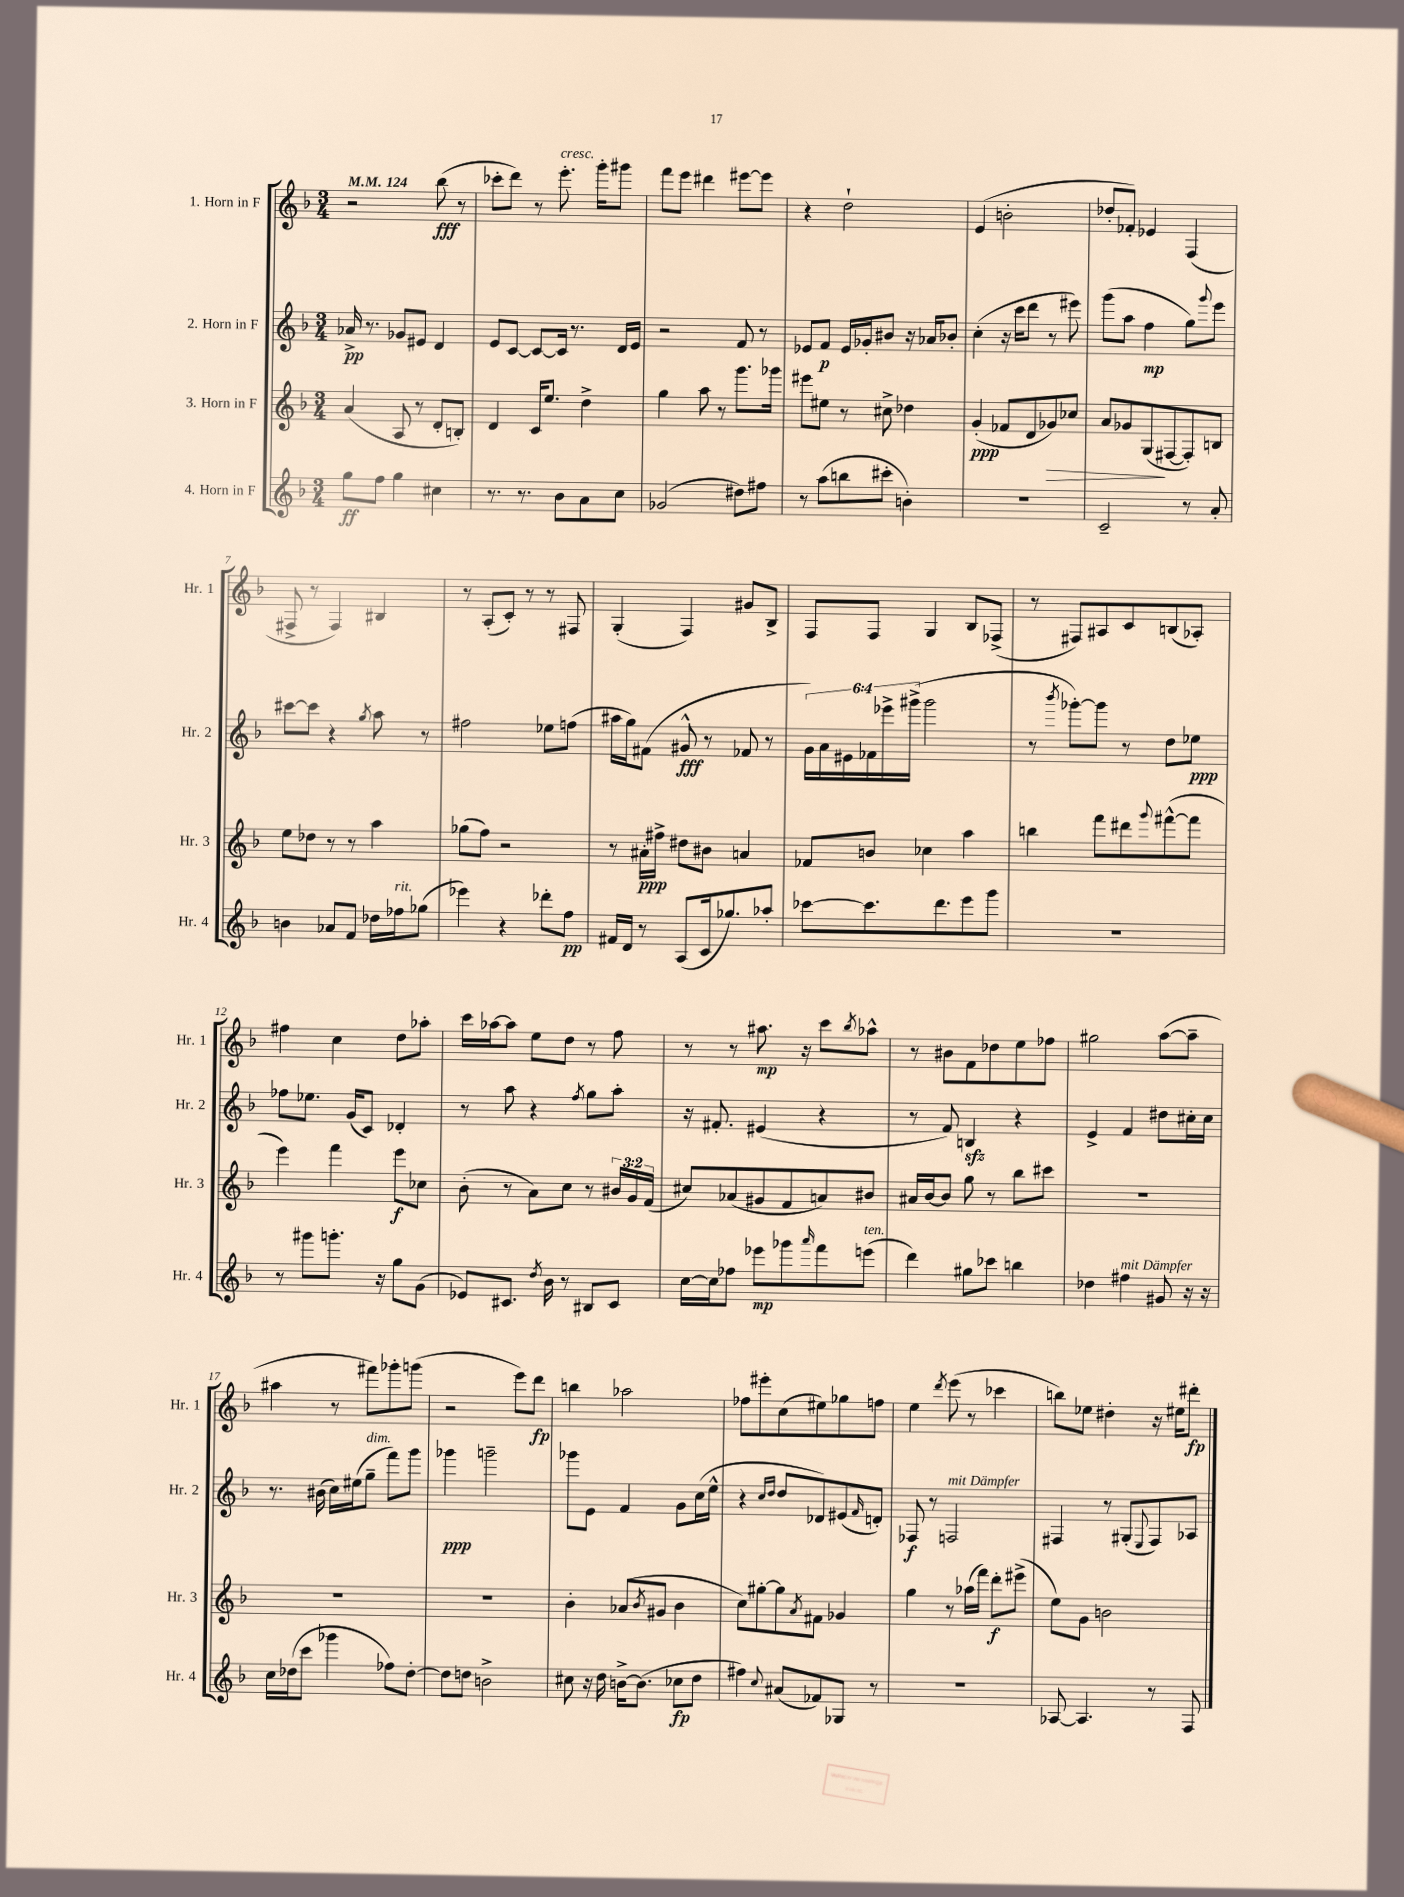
<<
\new StaffGroup <<
\new Staff = "s0" \with { instrumentName = "1. Horn in F" shortInstrumentName = "Hr. 1" } {
    \clef treble \key f \major \numericTimeSignature \time 3/4 \tempo 4 = 124
    r2 bes''8\fff( r8 |
    ces'''8-. d'''8) r8 e'''8.-.^\markup { \italic "cresc." } g'''16-. gis'''8 |
    f'''8 e'''8 dis'''4 eis'''8~ eis'''8 |
    r4 d''2-! |
    e'4( b'2-. |
    des''8-. fes'8-.) ees'4 f4( |
    fis8-> r8 fis4) bis4 |
    r8 a8-.( c'8-.) r8 r8 fis8 |
    g4-.( f4) gis'8 bes8-> |
    f8 f8 g4 bes8 fes8->( |
    r8 fis8) ais8 c'8 b8( aes8-.) |
    fis''4 c''4 d''8 aes''8-. |
    c'''16 aes''16~ aes''8 e''8 d''8 r8 f''8 |
    r8 r8 ais''8.\mp r16 c'''8 \acciaccatura { bes''8 } aes''8-^ |
    r8 bis'8 f'8 des''8 e''8 fes''8 |
    gis''2 a''8~( a''8-- |
    ais''4 r8 fis'''8) ges'''8-. g'''8( |
    r2 e'''8) d'''8\fp |
    b''4 aes''2 |
    fes''8 eis'''8-. c''8( eis''8) ges''8 f''8 |
    e''4 \acciaccatura { d'''8 } e'''8( r8 ces'''4 |
    b''8) ees''8 dis''4-. r16 eis''16 dis'''8-.\fp \bar "|." |
}
\new Staff = "s1" \with { instrumentName = "2. Horn in F" shortInstrumentName = "Hr. 2" } {
    \clef treble \key f \major \numericTimeSignature \time 3/4 \override Staff.TupletNumber.text = #tuplet-number::calc-fraction-text
    aes'16->\pp r8. ges'8 eis'8 d'4 |
    e'8 c'8~ c'8~ c'16 r8. d'16 e'16 |
    r2 f'8 r8 |
    ees'8 f'8\p ees'16 ges'16-. bis'8 r16 aes'16 bes'8-. |
    c''4-.( r16 c'''16 d'''8 r8 eis'''8) |
    g'''8( a''8 f''4\mp g''8) \appoggiatura { g'''8 } e'''8 |
    cis'''8~ cis'''8 r4 \acciaccatura { g''8 } a''8 r8 |
    fis''2 ees''8 f''8( |
    ais''16 g''16) fis'8( gis'8-^\fff r8 fes'8 r8 |
    \tuplet 6/4 { g'16) a'16 eis'16 fes'16 ees'''16-> gis'''16->( } gis'''2 |
    r8 \acciaccatura { bes'''8 } ges'''8~-.) ges'''8 r8 d''8 ees''8\ppp |
    fes''8 ees''8. g'16( c'8) des'4-. |
    r8 a''8 r4 \acciaccatura { f''8 } g''8 a''8-. |
    r16 fis'8.-. eis'4( r4 |
    r8 f'8) b4\sfz r4 |
    e'4-> f'4 dis''8 cis''16-. cis''16 |
    r8. bis'16( c''16) eis''16( g''8--^\markup { \italic "dim." } f'''8) g'''8 |
    ges'''4\ppp g'''2-- |
    ges'''8 e'8 f'4 g'8 c''16( e''16-^ |
    r4 \grace { c''16 d''16 } d''8 des'8) eis'8( \grace { f'16 } d'8-.) |
    fes8\f r8 f2^\markup { \italic "mit Dämpfer" } |
    fis4 r8 gis8-.( \appoggiatura { e8 } fis8) aes8 \bar "|." |
}
\new Staff = "s2" \with { instrumentName = "3. Horn in F" shortInstrumentName = "Hr. 3" } {
    \clef treble \key f \major \numericTimeSignature \time 3/4 \override Staff.TupletNumber.text = #tuplet-number::calc-fraction-text
    a'4( a8 r8 d'8-. b8-.) |
    d'4 c'16 e''8. d''4-> |
    g''4 a''8 r8 g'''8. ges'''16 |
    eis'''8 eis''8 r8 cis''8-> des''4 |
    g'4-.\ppp( fes'8 d'8 ges'8\>) ces''8 |
    a'8 ges'8 g8\!( fis8~ fis8-.) b8 |
    e''8 des''8 r8 r8 a''4 |
    ges''8( f''8) r2 |
    r8 ais'16-.\ppp fis''16-> dis''8 bis'8 a'4 |
    fes'8 b'8 ces''4 a''4 |
    b''4 f'''8 dis'''8 \appoggiatura { g'''8 } fis'''8~-^( fis'''8 |
    e'''4) f'''4 e'''8\f ces''8 |
    bes'8-.( r8 a'8) c''8 r8 \tuplet 3/2 { bis'16 g'16 f'16( } |
    cis''8) aes'8( gis'8 f'8 a'8) bis'8 |
    ais'16 bes'16~ bes'8 g''8 r8 bes''8 cis'''8 |
    R2. |
    R2. |
    R2. |
    bes'4-. aes'8( \acciaccatura { bes'8 } gis'8 bes'4 |
    c''8) gis''8~-. gis''8 \acciaccatura { a'8 } fis'8 ges'4 |
    g''4 r8 aes''16( f'''16) d'''8-.\f eis'''8->( |
    e''8) g'8 b'2 \bar "|." |
}
\new Staff = "s3" \with { instrumentName = "4. Horn in F" shortInstrumentName = "Hr. 4" } {
    \clef treble \key f \major \numericTimeSignature \time 3/4
    g''8\ff f''8 g''4 cis''4 |
    r8. r8. bes'8 a'8 c''8 |
    ges'2( dis''8) fis''8 |
    r8 a''8( b''8 cis'''8-. b'4-.) |
    R2. |
    c'2-- r8 a'8-. |
    b'4 aes'8 f'8 des''16 fes''16^\markup { \italic "rit." } ges''8( |
    ees'''4) r4 des'''8-. f''8\pp |
    fis'16 d'16 r8 a8( c'16 ges''8.) aes''8-. |
    ces'''8~ ces'''8. d'''8. e'''8 g'''8 |
    R2. |
    r8 gis'''8 g'''8.-. r16 g''8 g'8( |
    ees'8) cis'8. \acciaccatura { d''8 } bes'16 r8 bis8 cis'8 |
    c''16~ c''16 fes''8 ees'''8\mp ges'''8 \grace { a'''16 } f'''8 e'''8^\markup { \italic "ten." }( |
    d'''4) gis''8 ces'''8 b''4 |
    des''4 fis''4^\markup { \italic "mit Dämpfer" } gis'8 r16 r16 |
    c''16 des''16( c'''8 ges'''4 fes''8) des''8~-. |
    des''8 d''8 b'2-> |
    cis''8 r16 d''16 b'16~-> b'8.( ces''8\fp d''8 |
    fis''4) \appoggiatura { c''8 } ais'8( fes'8) ges8 r8 |
    R2. |
    aes8~ aes4. r8 f8 \bar "|." |
}
>>
>>
